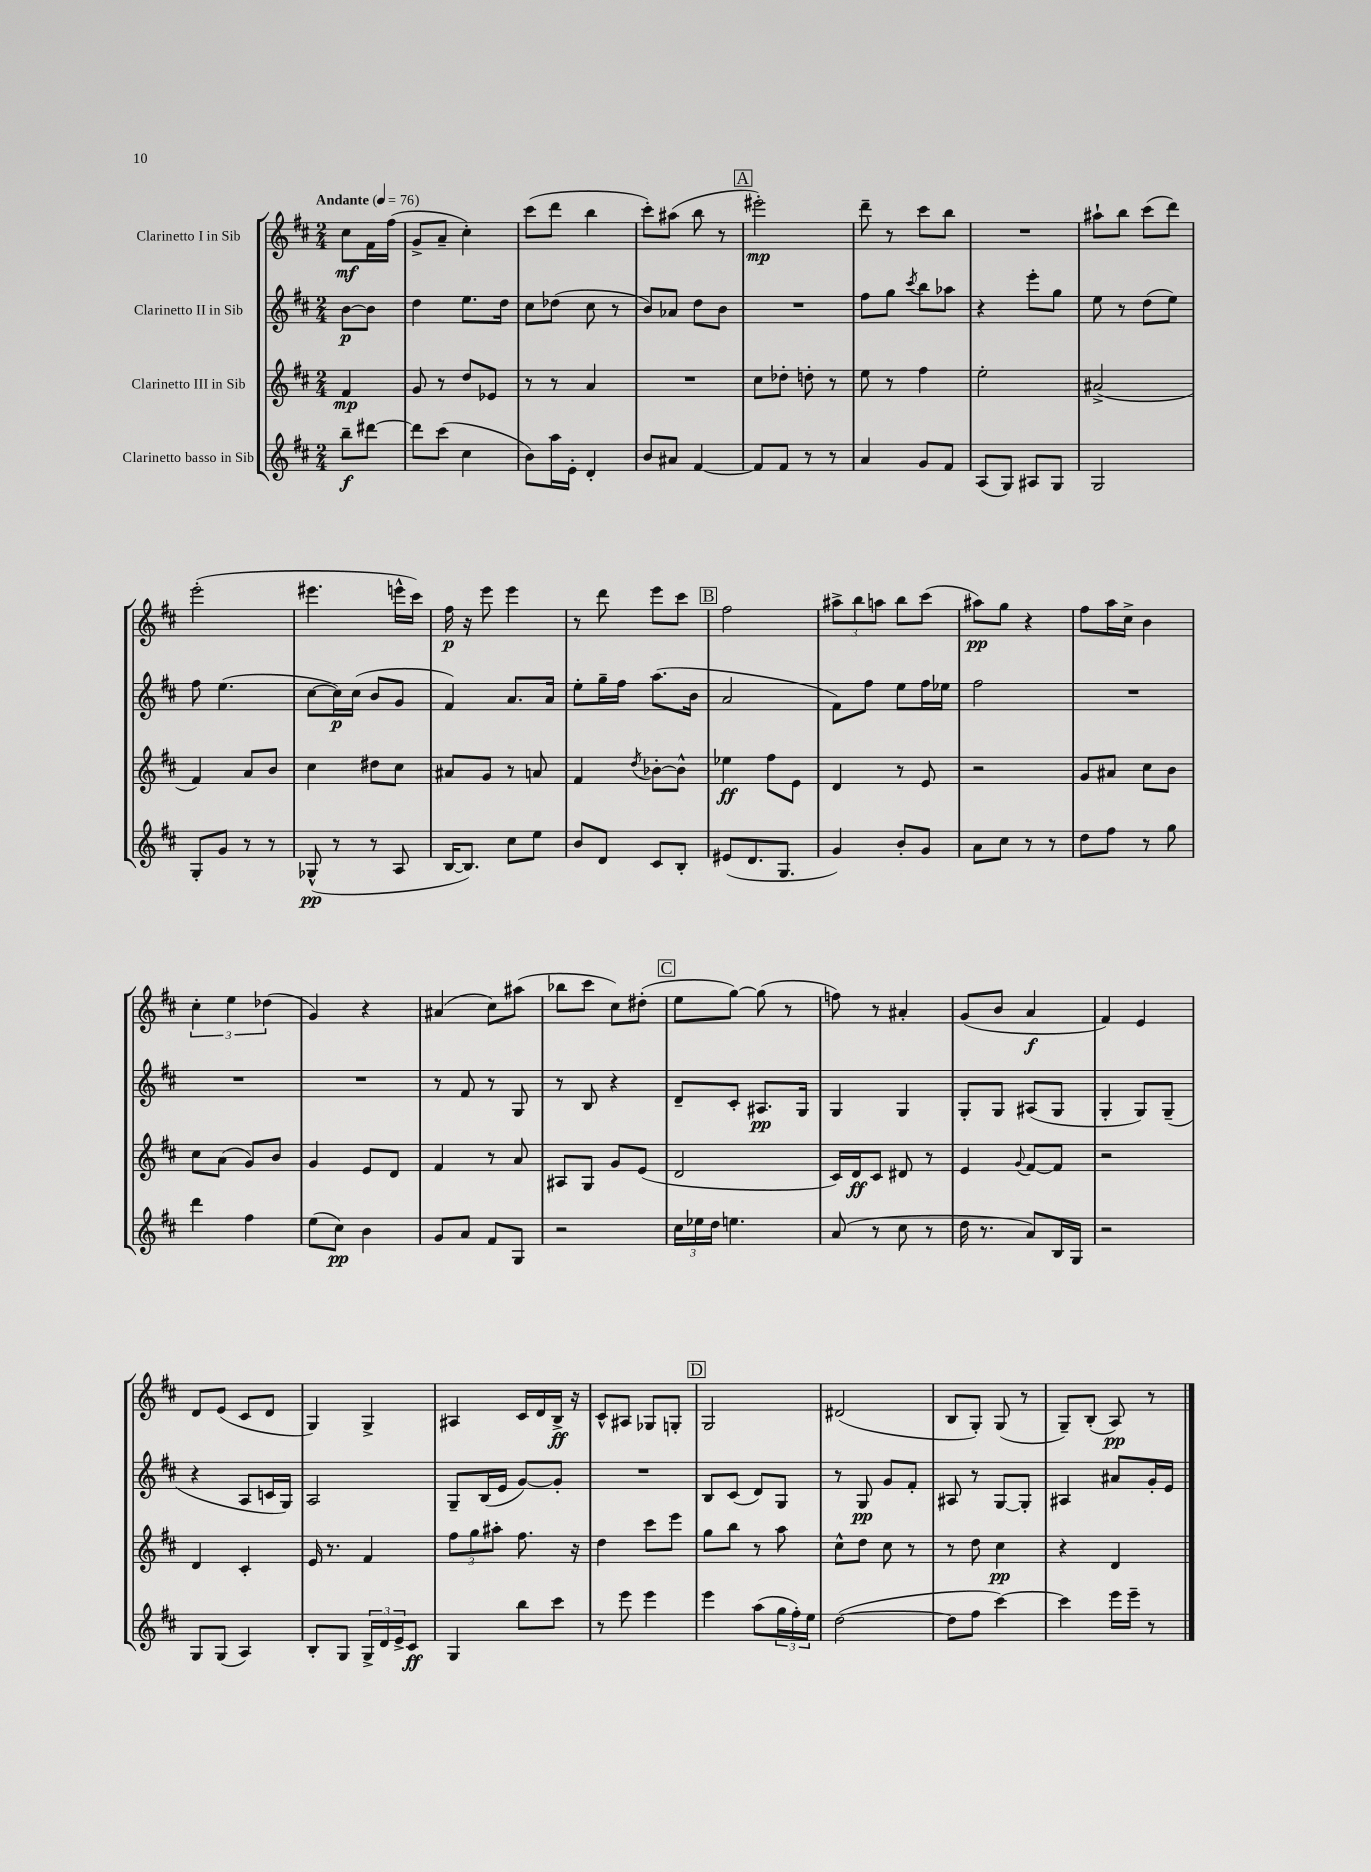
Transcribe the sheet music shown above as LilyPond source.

<<
\new StaffGroup <<
\new Staff = "s0" \with { instrumentName = "Clarinetto I in Sib" } {
    \clef treble \key d \major \numericTimeSignature \time 2/4 \partial 4 \tempo "Andante" 4 = 76
    cis''8\mf fis'16 fis''16( |
    g'8-> a'8-- cis''4-.) |
    cis'''8( d'''8 b''4 |
    cis'''8-.) ais''8( b''8 r8 |
    \mark \markup { \box "A" } eis'''2-.\mp) |
    d'''8-- r8 cis'''8 b''8 |
    R2 |
    ais''8-! b''8 cis'''8( d'''8) |
    e'''2-.( |
    eis'''4. e'''16-^ cis'''16) |
    fis''16\p r16 e'''8 e'''4 |
    r8 d'''8 e'''8 cis'''8 |
    \mark \markup { \box "B" } fis''2 |
    \tuplet 3/2 { ais''8-> b''8 a''8 } b''8 cis'''8( |
    ais''8\pp) g''8 r4 |
    fis''8 a''16 cis''16-> b'4 |
    \tuplet 3/2 { cis''4-. e''4 des''4( } |
    g'4) r4 |
    ais'4( cis''8) ais''8( |
    bes''8 cis'''8 cis''8) dis''8-.( |
    \mark \markup { \box "C" } e''8 g''8~) g''8( r8 |
    f''8) r8 ais'4-. |
    g'8( b'8 a'4\f |
    fis'4) e'4 |
    d'8 e'8( cis'8 d'8 |
    g4) g4-> |
    ais4 cis'16 d'16 b16->\ff r16 |
    cis'8-^ ais8 ges8 g8-. |
    \mark \markup { \box "D" } g2 |
    dis'2( |
    b8 g8-.) g8( r8 |
    g8--) b8-.( a8\pp) r8 \bar "|." |
}
\new Staff = "s1" \with { instrumentName = "Clarinetto II in Sib" } {
    \clef treble \key d \major \numericTimeSignature \time 2/4 \partial 4
    b'8~\p b'8 |
    d''4 e''8. d''16 |
    cis''8 des''8( cis''8 r8 |
    b'8) aes'8 d''8 b'8 |
    \mark \markup { \box "A" } R2 |
    fis''8 g''8 \acciaccatura { cis'''8 } b''8 aes''8 |
    r4 e'''8-. g''8 |
    e''8 r8 d''8( e''8) |
    fis''8 e''4.( |
    cis''8~ cis''16\p) cis''16( b'8 g'8 |
    fis'4) a'8. a'16 |
    e''8-. g''16-- fis''16 a''8.( b'16 |
    \mark \markup { \box "B" } a'2 |
    fis'8) fis''8 e''8 fis''16 ees''16 |
    fis''2 |
    R2 |
    R2 |
    R2 |
    r8 fis'8 r8 g8 |
    r8 b8 r4 |
    \mark \markup { \box "C" } d'8-- cis'8-. ais8.\pp g16 |
    g4 g4 |
    g8-. g8 ais8( g8 |
    g4-. g8) g8--( |
    r4 a8 c'16 g16) |
    a2 |
    g8-- b16( e'16 g'8~) g'8-. |
    R2 |
    \mark \markup { \box "D" } b8 cis'8( d'8) g8 |
    r8 g8\pp g'8 fis'8-. |
    ais8 r8 g8~ g8-. |
    ais4 ais'8 g'16-. e'16 \bar "|." |
}
\new Staff = "s2" \with { instrumentName = "Clarinetto III in Sib" } {
    \clef treble \key d \major \numericTimeSignature \time 2/4 \partial 4
    fis'4\mp |
    g'8 r8 d''8 ees'8 |
    r8 r8 a'4 |
    R2 |
    \mark \markup { \box "A" } cis''8 des''8-. d''8-. r8 |
    e''8 r8 fis''4 |
    e''2-. |
    ais'2->( |
    fis'4) a'8 b'8 |
    cis''4 dis''8 cis''8 |
    ais'8 g'8 r8 a'8 |
    fis'4 \acciaccatura { d''8 } bes'8~-. bes'8-^ |
    \mark \markup { \box "B" } ees''4\ff fis''8 e'8 |
    d'4 r8 e'8 |
    r2 |
    g'8 ais'8 cis''8 b'8 |
    cis''8 a'8( g'8) b'8 |
    g'4 e'8 d'8 |
    fis'4 r8 a'8 |
    ais8 g8 g'8 e'8( |
    \mark \markup { \box "C" } d'2 |
    cis'16) d'16\ff cis'8 dis'8 r8 |
    e'4 \appoggiatura { g'8 } fis'8~ fis'8 |
    r2 |
    d'4 cis'4-. |
    e'16 r8. fis'4 |
    \tuplet 3/2 { fis''8 g''8 ais''8-. } fis''8. r16 |
    d''4 cis'''8 e'''8 |
    \mark \markup { \box "D" } g''8 b''8 r8 a''8 |
    cis''8-^ d''8 cis''8 r8 |
    r8 d''8 cis''4\pp |
    r4 d'4 \bar "|." |
}
\new Staff = "s3" \with { instrumentName = "Clarinetto basso in Sib" } {
    \clef treble \key d \major \numericTimeSignature \time 2/4 \partial 4
    b''8--\f dis'''8~ |
    dis'''8 cis'''8( cis''4 |
    b'8) a''16 e'16-. d'4-. |
    b'8 ais'8 fis'4~ |
    \mark \markup { \box "A" } fis'8 fis'8 r8 r8 |
    a'4 g'8 fis'8 |
    a8( g8) ais8 g8 |
    g2 |
    g8-. g'8 r8 r8 |
    ges8-^\pp( r8 r8 a8 |
    b16~ b8.) cis''8 e''8 |
    b'8 d'8 cis'8 b8-. |
    \mark \markup { \box "B" } eis'8( d'8. g8. |
    g'4) b'8-. g'8 |
    a'8 cis''8 r8 r8 |
    d''8 fis''8 r8 g''8 |
    d'''4 fis''4 |
    e''8( cis''8\pp) b'4 |
    g'8 a'8 fis'8 g8 |
    r2 |
    \mark \markup { \box "C" } \tuplet 3/2 { cis''16 ees''16 d''16 } e''4. |
    a'8( r8 cis''8 r8 |
    d''16 r8. a'8) b16 g16 |
    r2 |
    g8 g8( a4) |
    b8-. g8 \tuplet 3/2 { g16-> d'16 e'16-> } cis'8\ff |
    g4 b''8 cis'''8 |
    r8 e'''8 e'''4 |
    \mark \markup { \box "D" } e'''4 a''8( \tuplet 3/2 { g''16 fis''16-.) e''16 } |
    d''2~( |
    d''8 fis''8 cis'''4~) |
    cis'''4 e'''16 e'''16-- r8 \bar "|." |
}
>>
>>
\layout { \context { \Score \remove "Bar_number_engraver" } }
